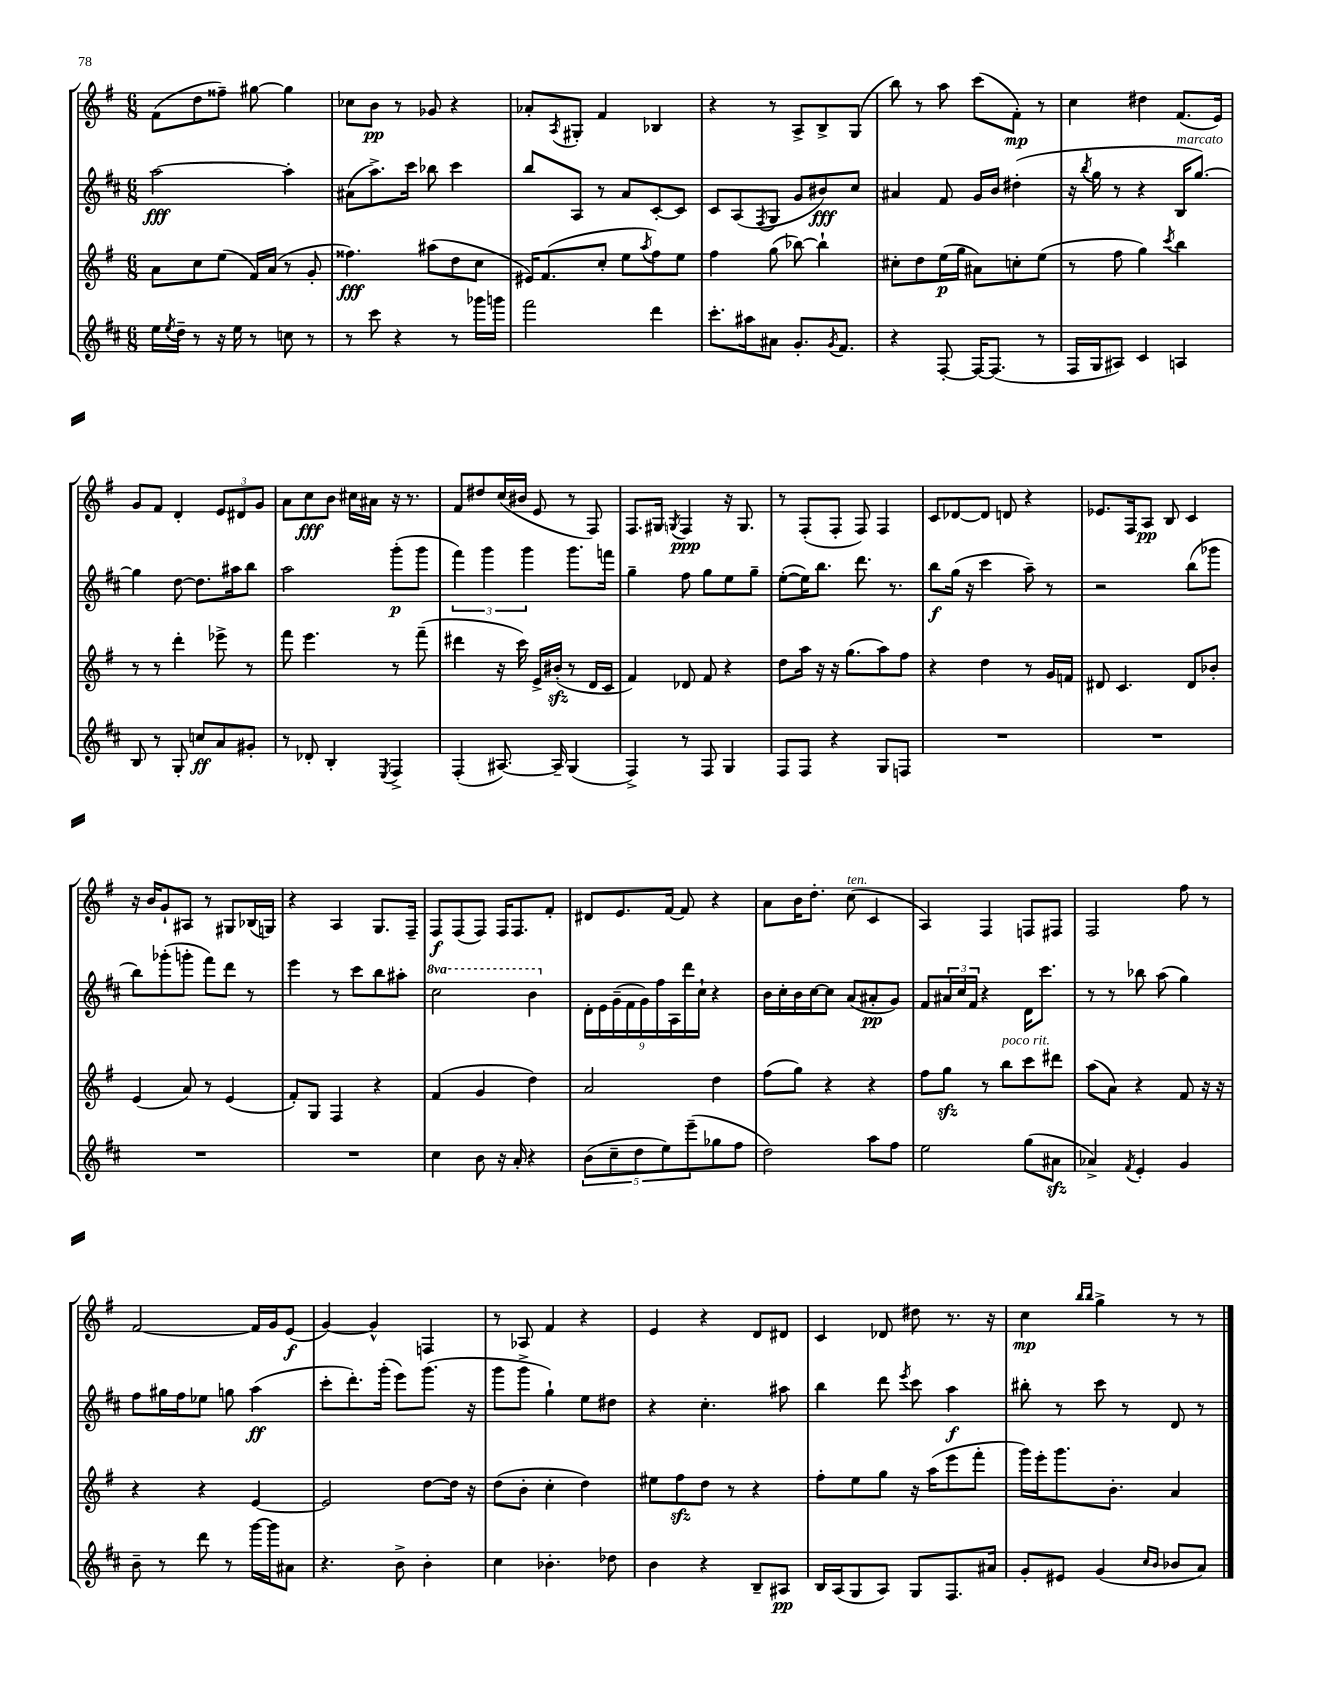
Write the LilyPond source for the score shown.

<<
\new StaffGroup <<
\new Staff = "s0" {
    \clef treble \key g \major \numericTimeSignature \time 6/8
    fis'8( d''8 fisis''8--) gis''8~ gis''4 |
    ces''8 b'8\pp r8 ges'8 r4 |
    aes'8-. \acciaccatura { a8 } gis8-. fis'4 bes4 |
    r4 r8 a8-> b8-> g8( |
    b''8) r8 a''8 c'''8( fis'8-.\mp) r8 |
    c''4 dis''4 fis'8.( e'16) |
    g'8 fis'8 d'4-. \tuplet 3/2 { e'8 dis'8 g'8 } |
    a'8 c''8\fff b'8 cis''16 ais'16 r16 r8. |
    fis'8 dis''8 c''16( bis'16 e'8 r8 fis8) |
    fis8. gis16 \acciaccatura { g8 } fis4\ppp r16 g8. |
    r8 fis8-.( fis8-. fis8) fis4 |
    c'8 des'8~ des'8 d'8 r4 |
    ees'8. fis16 a8\pp b8 c'4 |
    r16 b'16 g'8-! ais8 r8 gis8 bes16( g16) |
    r4 a4 g8. fis16-- |
    fis8\f fis8( fis8) fis16 fis8. fis'8-. |
    dis'8 e'8. fis'16~ fis'8 r4 |
    a'8 b'16 d''8.-. c''8^\markup { \italic "ten." }( c'4 |
    a4) fis4 f8 fis8 |
    fis2 fis''8 r8 |
    fis'2~ fis'16 g'16 e'8\f( |
    g'4~) g'4-^ f4 |
    r8 aes8 fis'4 r4 |
    e'4 r4 d'8 dis'8 |
    c'4 des'8 dis''8 r8. r16 |
    c''4\mp \grace { b''16 b''16 } g''4-> r8 r8 \bar "|." |
}
\new Staff = "s1" {
    \clef treble \key d \major \numericTimeSignature \time 6/8 \set Staff.ottavationMarkups = #ottavation-simple-ordinals
    a''2~\fff a''4-. |
    ais'8( a''8.->) cis'''16 bes''8 cis'''4 |
    b''8 a8 r8 a'8 cis'8~-. cis'8 |
    cis'8 a8( \acciaccatura { fis8 } g8 g'8 bis'8\fff) cis''8 |
    ais'4 fis'8 g'16 b'16 dis''4-.( |
    r16 \acciaccatura { b''8 } g''16 r8 r4 b16^\markup { \italic "marcato" } g''8.~) |
    g''4 d''8~ d''8. ais''16 b''8 |
    a''2 g'''8-.\p( g'''8 |
    \tuplet 3/2 { fis'''4) g'''4 g'''4 } g'''8. f'''16 |
    g''4-- fis''8 g''8 e''8 g''8-- |
    e''8~-.( e''16) b''8. d'''8. r8. |
    b''8\f g''16( r16 cis'''4 a''8--) r8 |
    r2 b''8( ges'''8 |
    b''8) ges'''8-.( g'''8-. fis'''8) d'''8 r8 |
    e'''4 r8 cis'''8 b''8 ais''8-. |
    \ottava #1 cis'''2 b''4 \ottava #0 |
    \tuplet 9/8 { d'16-. e'16 g'16--( fis'16 g'16) fis''16 a16 d'''16 cis''16-! } r4 |
    b'16 cis''16-. b'16 cis''16~ cis''8 a'8( ais'8-.\pp g'8) |
    fis'8 \tuplet 3/2 { ais'16 cis''16 fis'16 } r4 d'16 cis'''8. |
    r8 r8 bes''8 a''8( g''4) |
    fis''8 gis''16 fis''16 ees''8 g''8 a''4\ff( |
    cis'''8-. d'''8.-.) g'''16-.( e'''8) g'''8.( r16 |
    g'''8 g'''8-> g''4-!) e''8 dis''8 |
    r4 cis''4.-. ais''8 |
    b''4 d'''8 \acciaccatura { e'''8 } cis'''8 a''4\f |
    bis''8-. r8 cis'''8 r8 d'8 r8 \bar "|." |
}
\new Staff = "s2" {
    \clef treble \key g \major \numericTimeSignature \time 6/8
    a'8 c''8 e''8( fis'16) a'16( r8 g'8-. |
    fisis''4.\fff) ais''8( d''8 c''8 |
    eis'16) fis'8.( c''8-. e''8 \acciaccatura { a''8 } fis''8) e''8 |
    fis''4 g''8( bes''8~) bes''4-! |
    cis''8-. d''8 e''16\p( g''16 ais'8) c''8-. e''8( |
    r8 fis''8 g''4) \acciaccatura { c'''8 } b''4 |
    r8 r8 d'''4-. ees'''8-> r8 |
    fis'''8 e'''4. r8 fis'''8--( |
    dis'''4 r16 c'''16) e'16-> bis'16-.\sfz( r8 d'16 c'16 |
    fis'4) des'8 fis'8 r4 |
    d''8 a''16 r16 r16 g''8.( a''8) fis''8 |
    r4 d''4 r8 g'16 f'16 |
    dis'8 c'4. dis'8 bes'8-. |
    e'4( a'8) r8 e'4( |
    fis'8-.) g8 fis4 r4 |
    fis'4( g'4 d''4) |
    a'2 d''4 |
    fis''8( g''8) r4 r4 |
    fis''8 g''8\sfz r8 b''8^\markup { \italic "poco rit." } c'''8 dis'''8 |
    a''8( a'8) r4 fis'8 r16 r16 |
    r4 r4 e'4~ |
    e'2 d''8~ d''16 r16 |
    d''8( b'8-. c''4-. d''4) |
    eis''8 fis''8\sfz d''8 r8 r4 |
    fis''8-. e''8 g''8 r16 a''16( e'''8 fis'''8-. |
    g'''16) e'''16-. g'''8. b'8.-. a'4 \bar "|." |
}
\new Staff = "s3" {
    \clef treble \key d \major \numericTimeSignature \time 6/8
    e''16 \acciaccatura { e''8 } d''16-- r8 r16 e''16 r8 c''8 r8 |
    r8 cis'''8 r4 r8 ges'''16 g'''16 |
    fis'''2 d'''4 |
    cis'''8.-. ais''16 ais'8 g'8.-. \acciaccatura { g'8 } fis'8. |
    r4 fis8~-. fis16~ fis8.( r8 |
    fis16 g16 ais8) cis'4 a4 |
    b8 r8 g8-. c''8\ff a'8 gis'8-. |
    r8 des'8-. b4-. \acciaccatura { e8 } fis4-> |
    fis4-.( ais8.~) ais16-- g4( |
    fis4->) r8 fis8 g4 |
    fis8 fis8 r4 g8 f8 |
    R2. |
    R2. |
    R2. |
    R2. |
    cis''4 b'8 r16 a'16-. r4 |
    \tuplet 5/4 { b'8( cis''8-- d''8 e''8) e'''8--( } ges''8 fis''8 |
    d''2) a''8 fis''8 |
    e''2 g''8( ais'8\sfz |
    aes'4->) \acciaccatura { fis'8 } e'4-. g'4 |
    b'8-- r8 d'''8 r8 g'''16~ g'''16 ais'8 |
    r4. b'8-> b'4-. |
    cis''4 bes'4.-. des''8 |
    b'4 r4 b8-- ais8\pp |
    b16 a16( g8 a8) g8 fis8. ais'16 |
    g'8-. eis'8 g'4( \grace { cis''16 b'16 } bes'8 a'8) \bar "|." |
}
>>
>>
\layout { \context { \Score \remove "Bar_number_engraver" } }
